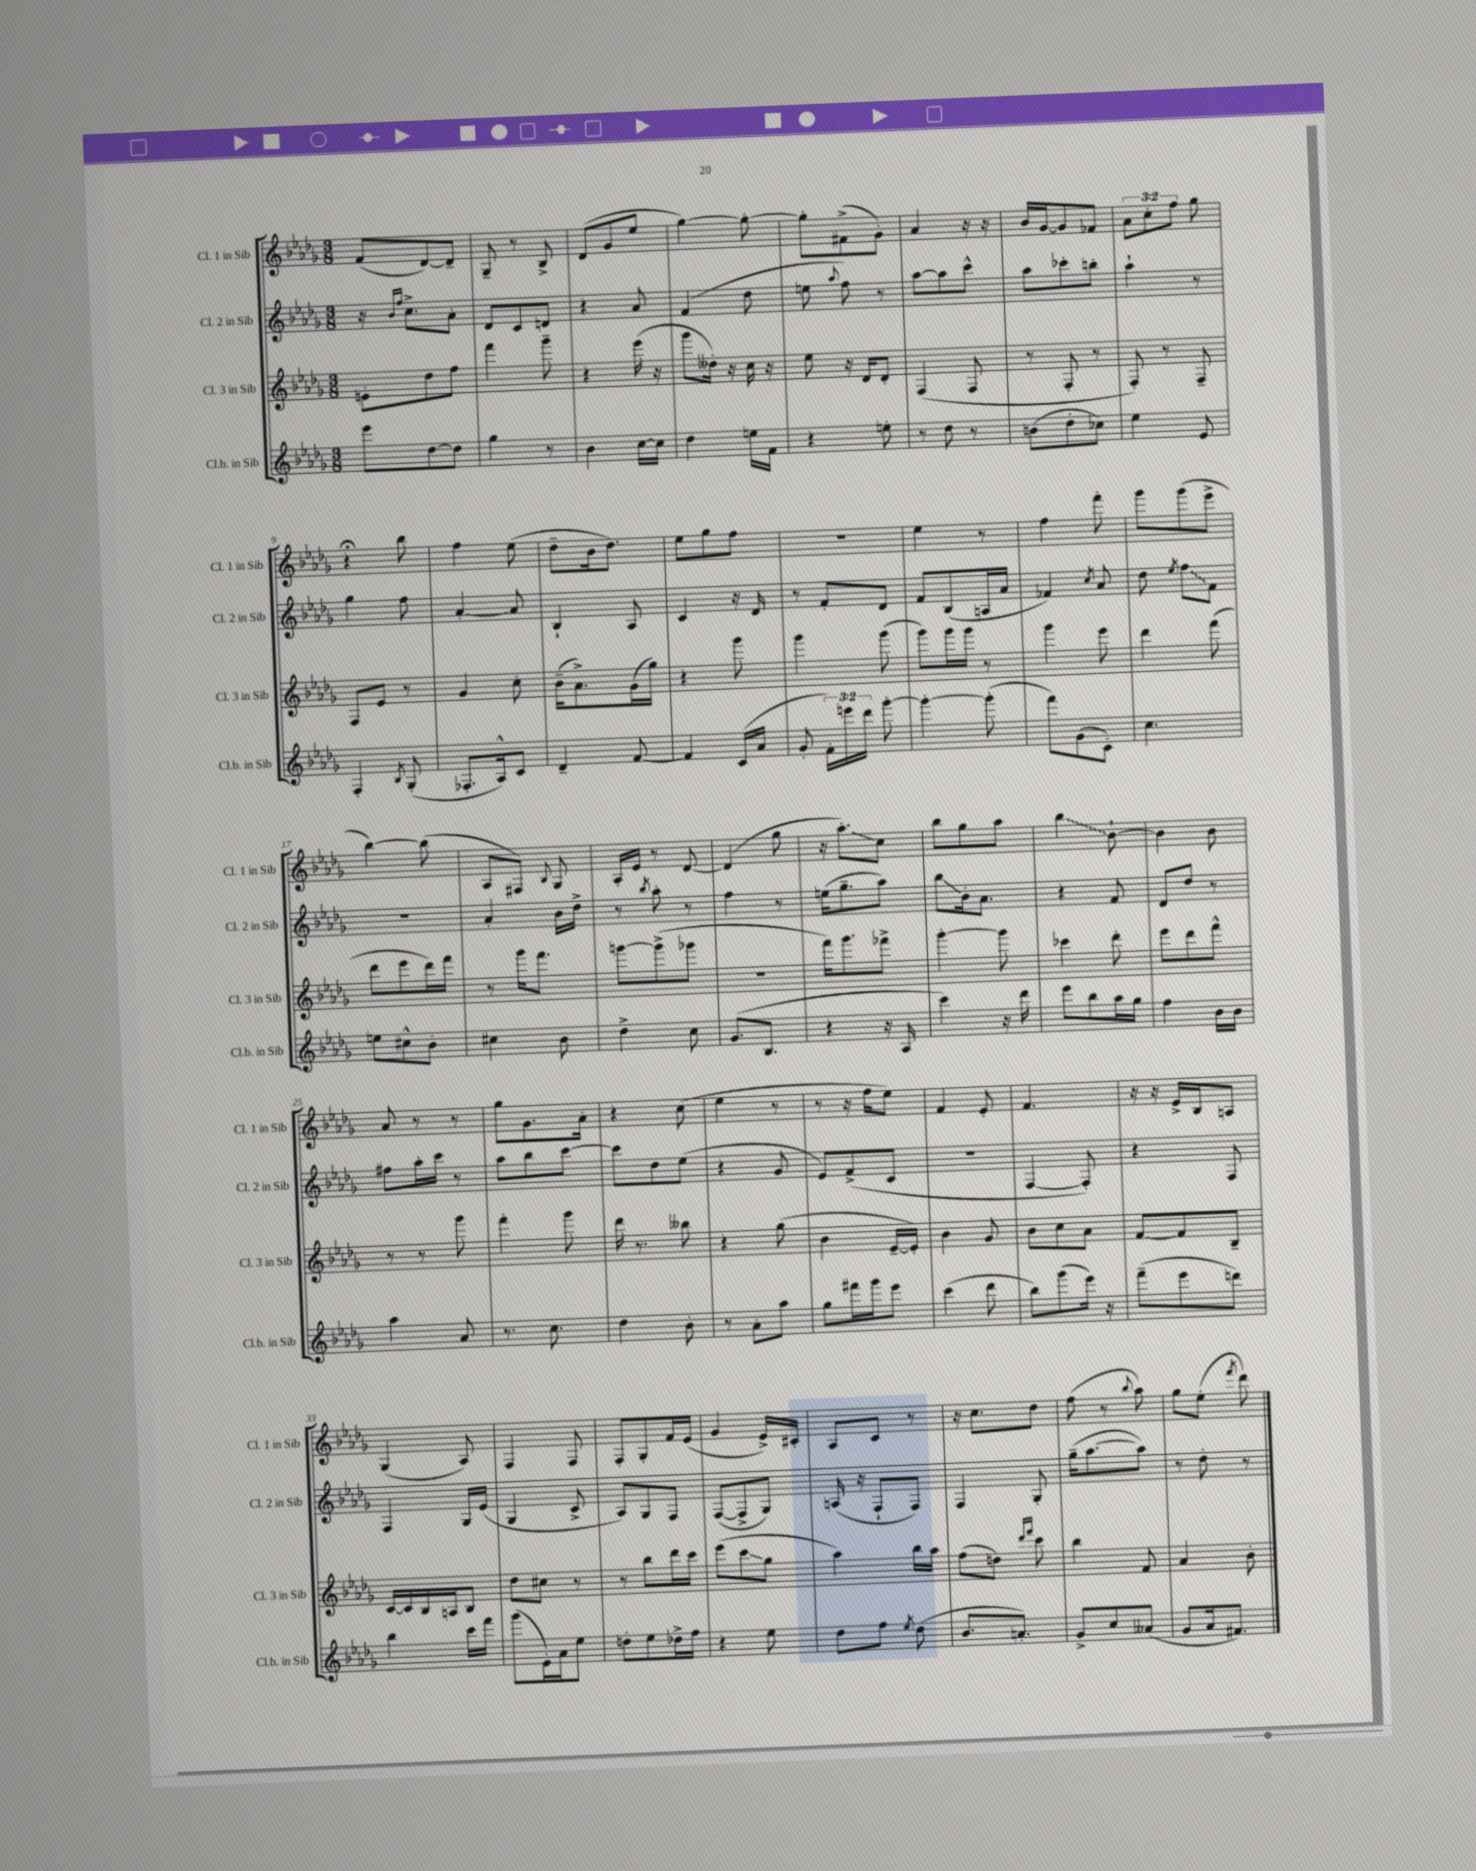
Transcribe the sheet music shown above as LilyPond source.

<<
\new StaffGroup <<
\new Staff = "s0" \with { instrumentName = "Cl. 1 in Sib" shortInstrumentName = "Cl. 1 in Sib" } {
    \clef treble \key des \major \numericTimeSignature \time 3/8 \override Staff.TupletNumber.text = #tuplet-number::calc-fraction-text
    \autoBeamOff f'8[( des'8~) des'8]-- |
    ges8-- r8 bes8-> |
    des'8[( ges'8 ees''8] |
    ges''4~) ges''8~-. |
    ges''8[-. fis'8->( ges'8]-.) |
    aes'4 r16 r16 |
    bes'16[ ges'16~ ges'8 fes'8] |
    \tuplet 3/2 { aes'8[ c''8-. f''8] } ges''8 |
    r4\fermata bes''8 |
    f''4 ees''8( |
    des''8[-- bes'16 des''8.]) |
    ees''8[ ges''8 f''8] |
    R4. |
    ees''4 r8 |
    f''4 f'''8-. |
    ges'''8[ ges'''8( ees'''8]-> |
    bes''4~) bes''8( |
    aes8[ fis8]) \appoggiatura { bes8 } ges8 |
    aes16[-. ees'16] r8 des'8~ |
    des'4( ges''8 |
    r16 aes''8.[-.\glissando) c''8] |
    bes''8[ ges''8 aes''8] |
    \once \override Glissando.style = #'zigzag bes''4\glissando bes'8~-! |
    bes'4 bes'8 |
    aes'8 r8 r8 |
    ges''8[ ges'8. aes'16]-. |
    r4 c''8( |
    ees''4 r8 |
    r8 r16 f''16[ ees''8]) |
    f'4 ees'8-. |
    f'4. |
    r16 r16 ees'16[-> bes16 a8] |
    ges4( aes8) |
    f4 f8 |
    f8[-. ges8-. f'16 ees'16]( |
    ges'4 ees'16[->) cis'16]-. |
    aes8[ c'8] r8 |
    r16 c''8.[ des''8] |
    f''8( r8 \appoggiatura { bes''8 } aes''8) |
    ges''8[ ees''8]-.( \acciaccatura { f'''8 } des'''8) \bar "|." |
}
\new Staff = "s1" \with { instrumentName = "Cl. 2 in Sib" shortInstrumentName = "Cl. 2 in Sib" } {
    \clef treble \key des \major \numericTimeSignature \time 3/8
    \autoBeamOff r16 \grace { bes'16[ f''16] } c''8.[-> aes'8]-. |
    des'8[ c'8 d'8] |
    r4 aes'8 |
    f'4( des''8 |
    e''8 \appoggiatura { aes''8 } f''8) r8 |
    aes''8[~ aes''8 c'''8]-^ |
    aes''8[ ces'''8-. b''8]-. |
    aes''4-! r8 |
    ges''4 f''8 |
    aes'4~-. aes'8 |
    bes4-! aes8 |
    c'4 r16 des'16 |
    r8 f'8[-. des'8] |
    f'8[ bes8( a16 aes'16] |
    fes'4) \acciaccatura { c''8 } aes'8 |
    des''8 \acciaccatura { ees''8 } \once \override Glissando.style = #'zigzag f''8[\glissando f'8] |
    R4. |
    aes'4-. bes'16[ des''16]-> |
    r8 \acciaccatura { bes''8 } aes''8-. r8 |
    f''4 r8 |
    e''16[( ges''8.-- aes''8]) |
    bes''8[\glissando bes'16-. aes'8.] |
    r4 f'8 |
    des'8[ des''8] r8 |
    fis''8[ aes''16-. c'''16] r8 |
    aes''8[ bes''8 c'''8]~ |
    c'''8[ des''8 ees''8]( |
    r4 ges'8 |
    ees'8[) f'8->( c'8] |
    R4. |
    f4~ f8-.) |
    r4 f8 |
    f4 ges16[ ees'16]( |
    ges4 c'8-> |
    aes8[) ges8 f8] |
    f8[~( f8-> ges8]) |
    a16( r16 f8[-! f8]) |
    f4 ges8-. |
    ges''16[--( aes''8.~ aes''8]) |
    r8 des''8-. r8 \bar "|." |
}
\new Staff = "s2" \with { instrumentName = "Cl. 3 in Sib" shortInstrumentName = "Cl. 3 in Sib" } {
    \clef treble \key des \major \numericTimeSignature \time 3/8
    \autoBeamOff e'8[-. des''8 f''8] |
    f'''4 ges'''8-- |
    r4 ees'''16( r16 |
    ges'''8[ deses''16]-.) r16 c''16 r16 |
    ees''8 r16 des'16[ des'8]-. |
    f4( f8 |
    r8 f8-. r8 |
    f8-.) r8 f8-- |
    f8[ ees'8] r8 |
    ges'4 c''8-. |
    bes'16[--( aes'8.->) ges'16( ges''16]) |
    r4 ges'''8 |
    ges'''4 ges'''8( |
    ges'''8[) ges'''16 ges'''16] r8 |
    ges'''4 ees'''8 |
    des'''4 f'''8( |
    des'''8[ ees'''8 des'''16) f'''16] |
    r8 ges'''16[ f'''8.] |
    g'''8[~ g'''8->( ges'''8] |
    r4. |
    f'''16[) ges'''8. fes'''8]-> |
    ges'''4~-. ges'''8 |
    ces'''4 des'''8-. |
    ees'''8[ des'''8 f'''8]-^ |
    r8 r8 ges'''8 |
    f'''4-. ges'''8 |
    des'''16 r8. beses''8 |
    r4 ges''8( |
    bes'4 ees'16[~-- ees'16]-.) |
    bes'4 ges'8 |
    bes'8[ c''8 aes'8] |
    f'8[~ f'8 bes8]-- |
    c'16[~ c'16 bes16 a16 bes8] |
    des''8[ cis''8] r8 |
    r8 bes''8[ des'''16 c'''16] |
    ees'''8[( c'''8\glissando ges''8] |
    aes''4) bes''16[ aes''16] |
    f''8[( d''8]) \grace { des'''16[ f'''16] } c'''8 |
    bes''4 f'8 |
    aes'4 bes'8-. \bar "|." |
}
\new Staff = "s3" \with { instrumentName = "Cl.b. in Sib" shortInstrumentName = "Cl.b. in Sib" } {
    \clef treble \key des \major \numericTimeSignature \time 3/8 \override Staff.TupletNumber.text = #tuplet-number::calc-fraction-text
    \autoBeamOff ees'''8[ des''8~ des''8] |
    ges''4 r8 |
    bes'4 c''16[~ c''16] |
    des''4 e''16[ f'16] |
    r4 e''8-. |
    r8 des''8 r8 |
    b'8[( des''8-. ces''8]) |
    ees''4 ees'8 |
    f4-. \acciaccatura { bes8 } ges8-.( |
    fes8.[-. aes16-^) c'8] |
    des'4-- f'8~ |
    f'4 c'16[( aes'16] |
    ges'8-. \tuplet 3/2 { f'16[-.) e'''16 des'''16] } ges'''8~-. |
    ges'''4~-. ges'''8-.( |
    f'''8[) ges'8( c'8]-.) |
    c''4. |
    e''8[ cis''8-^ bes'8]-. |
    cis''4 bes'8 |
    des''4-> c''8 |
    ges'8.[( bes8.] |
    r4 r16 aes16 |
    c'''4) r16 des'''16 |
    ees'''8[ bes''8 aes''16 ges''16] |
    f''4 bes'16[ bes'16] |
    aes''4 aes'8 |
    r8. c''8. |
    des''4 bes'8-. |
    r8 aes'8[-. aes''8] |
    ges''8[ fis'''16 ges'''16 ees'''8] |
    c'''4( des'''8 |
    bes''8[) ges'''8( ees'''16]) r16 |
    f'''8[--( ees'''8 d'''8]) |
    bes''4 c'''16[ f'''16] |
    ges'''8[( ees'16-.) aes'16 ees''8] |
    d''8[-. ees''8 des''16-> f''16] |
    r4 ees''8 |
    des''8[ f''8] \acciaccatura { ees''8 } des''8( |
    bes'8.[ a'8.]-.) |
    ges'8[-> c''8 aeses'8]( |
    ges'8[ aes'16 fis'8.]) \bar "|." |
}
>>
>>
